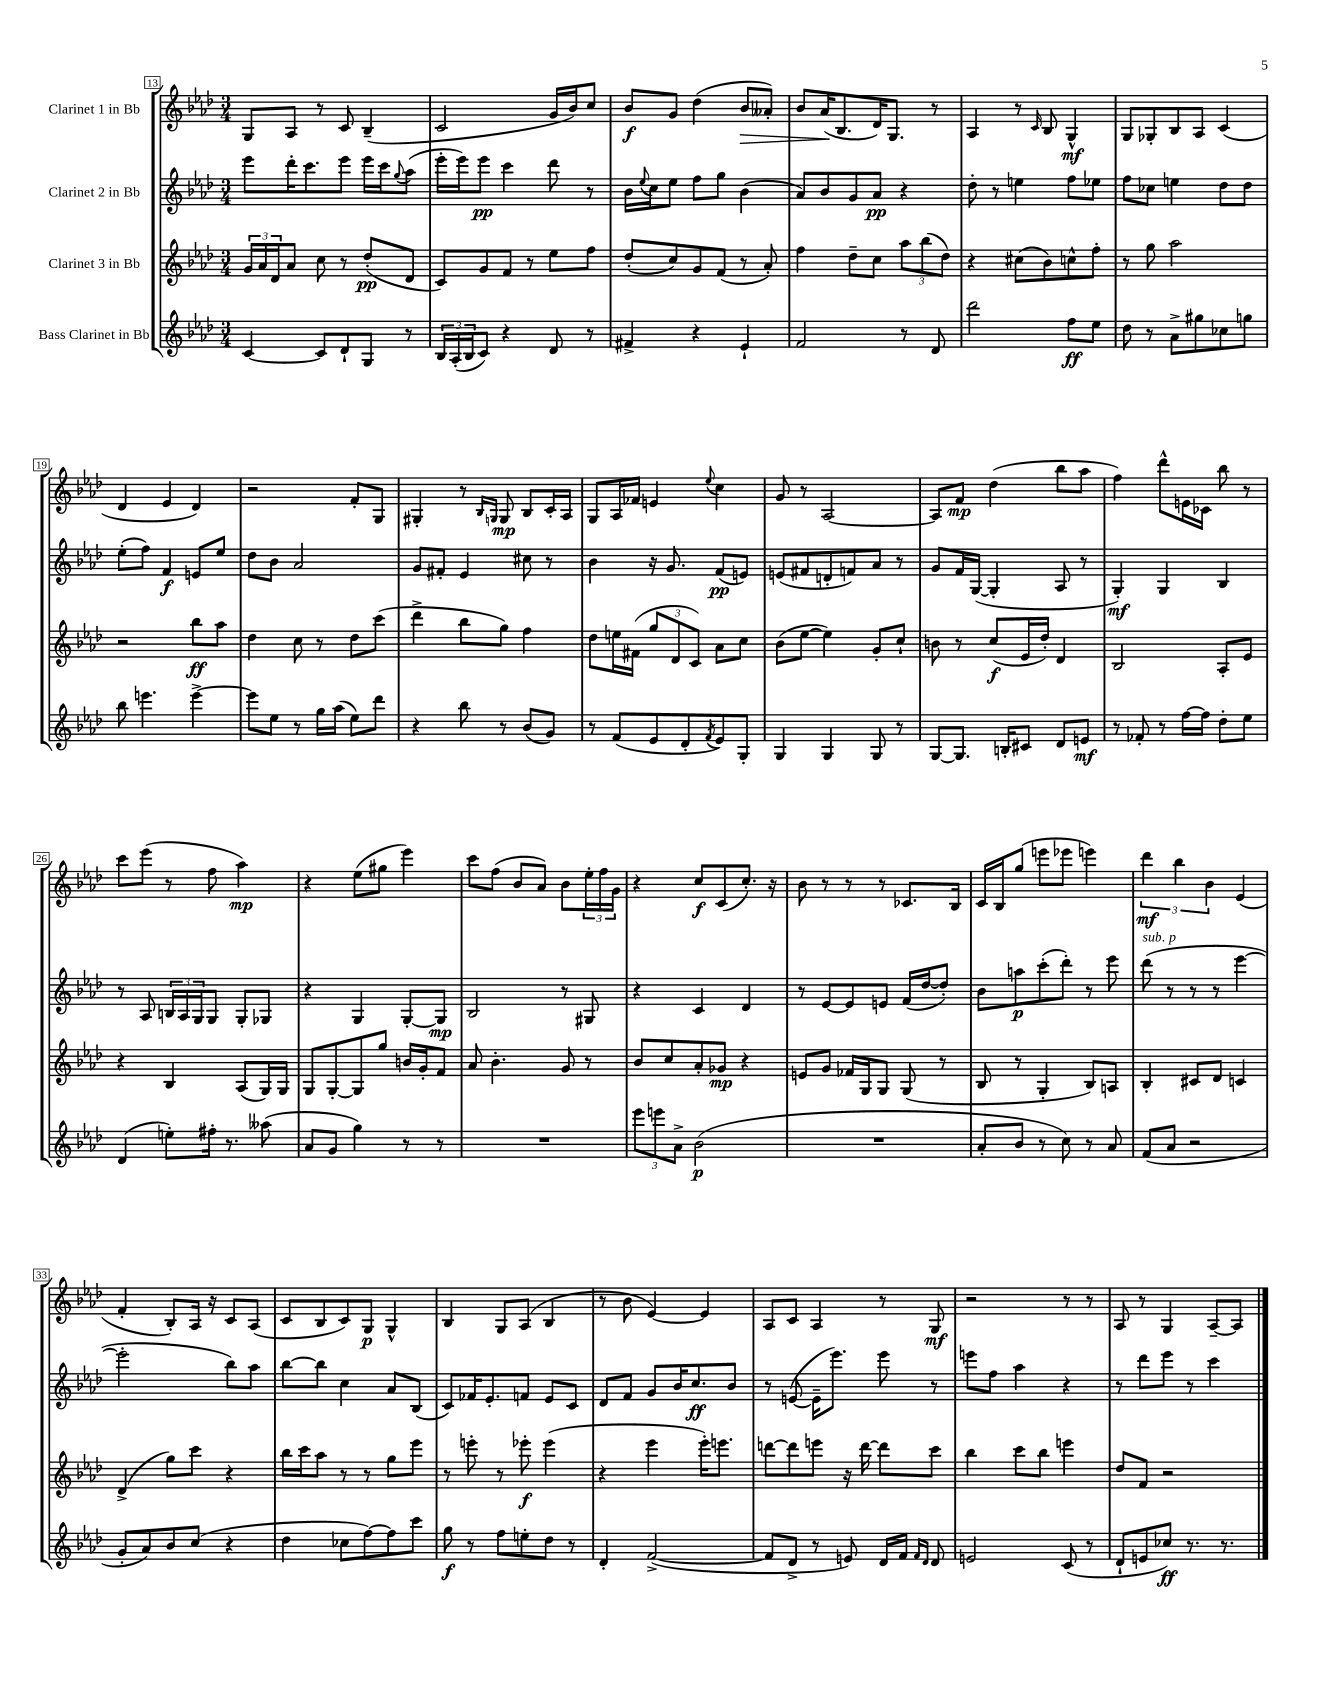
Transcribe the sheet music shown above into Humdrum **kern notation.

**kern	**kern	**kern	**kern
*staff4	*staff3	*staff2	*staff1
*clefG2	*clefG2	*clefG2	*clefG2
*k[b-e-a-d-]	*k[b-e-a-d-]	*k[b-e-a-d-]	*k[b-e-a-d-]
*M3/4	*M3/4	*M3/4	*M3/4
[4c	24g	8eee-	8G
.	24a-	.	.
.	24d-	.	.
.	8a-	16ddd-'	8A-
.	.	8.ccc	.
8c]	8cc	.	8r
8d-`	8r	8eee-	8c
8G	(8dd-'	16eee-	(4B-~
.	.	16ccc	.
.	.	8qqgg	.
8r	8d-	(8aa-	.
=	=	=	=
24B-	8c)	16eee-'	2c
(24A-'	.	.	.
.	.	16eee-)	.
24B-	.	.	.
8c)	8g	8eee-	.
4r	8f	4ccc	.
.	8r	.	.
8d-	8ee-	8ddd-	16g
.	.	.	16b-)
8r	8ff	8r	8cc
=	=	=	=
4f#^	(8dd-'	16b-	8b-
.	.	8qqee-	.
.	.	16cc	.
.	8cc)	8ee-	8g
4r	8g	8ff	(4dd-
.	(8f	8gg	.
4e-`	8r	(4b-	8b-
.	8a-')	.	8a--')
=	=	=	=
2f	4ff	8a-)	8b-
.	.	8b-	(16a-
.	.	.	8.B-
.	8dd-~	8g	.
.	8cc	8a-	16d-)
.	.	.	8.G
8r	12aa-	4r	.
.	(12bb-	.	.
8d-	.	.	8r
.	12dd-)	.	.
=	=	=	=
2ddd-	4r	8dd-'	4A-
.	.	8r	.
.	(8cc#	4ee	8r
.	.	.	16qqc
.	8b-)	.	8B-
8ff	8cc^^	8ff	4G^^
8ee-	8ff'	8ee-	.
=	=	=	=
8dd-	8r	8ff	8G
8r	8gg	8cc-	8G-'
8a-^	2aa-	4ee	8B-
8gg#	.	.	8A-
8cc-	.	8dd-	(4c
8gg	.	8dd-	.
=	=	=	=
8bb-	2r	(8ee-'	4d-
4.eee	.	8ff)	.
.	.	4f	4e-
[4eee^	8bb-	8e	4d-)
.	8aa-	8ee-	.
=	=	=	=
8eee]	4dd-	8dd-	2r
8ee-	.	8b-	.
8r	8cc	2a-	.
16gg	8r	.	.
(16aa-	.	.	.
8ee-)	8dd-	.	8f'
8ddd-	(8ccc	.	8G
=	=	=	=
4r	4ddd-^	8g	4G#'
.	.	8f#'	.
8bb-	8bb-	4e-	8r
.	.	.	16qqB-
.	.	.	16qqG
8r	8gg)	.	8G
(8b-	4ff	8cc#	8B-
8g)	.	8r	16c'
.	.	.	16A-
=	=	=	=
8r	8dd-	4b-	8G
(8f	16ee	.	16A-
.	(16f#	.	16f-
8e-	12gg	16r	4e
.	.	8.g	.
.	12d-	.	.
8d-'	.	.	.
.	12c)	.	.
8qf	.	.	8qqee-
8e-)	8a-	(8f	4cc
8G'	8cc	8e)	.
=	=	=	=
4G	(8b-	(8e	8g
.	[8ee-	8f#	8r
4G	4ee-])	8d'	[2A-
.	.	8f)	.
8G	8g'	8a-	.
8r	8cc`	8r	.
=	=	=	=
[8G	8b	8g	8A-]
8.G]	8r	16f	8f
.	.	([16G	.
.	(8cc	4G']	(4dd-
16B'	.	.	.
8c#	16e-	.	.
.	16dd-')	.	.
8d-	4d-	8A-	8bb-
8e	.	8r	8aa-
=	=	=	=
8r	2B-	4G')	4ff)
8f-'	.	.	.
8r	.	4G	8ddd-^^
[16ff	.	.	16e
16ff]	.	.	16c-
8dd-'	8A-'	4B-	8bb-
8ee-	8e-	.	8r
=	=	=	=
(4d-	4r	8r	8ccc
.	.	8A-	(8eee-
8ee')	4B-	24B	8r
.	.	24A-	.
.	.	24G	.
16ff#'	.	8G	8ff
8.r	.	.	.
.	(8A-	8G'	4aa-)
(8aa--	16G)	8G-	.
.	16G	.	.
=	=	=	=
8a-	8G	4r	4r
8g	[8G'	.	.
4gg)	8G]	4G	(8ee-
.	8gg	.	8gg#
8r	16b	[8G'	4eee-)
.	16g'	.	.
8r	8f	8G]	.
=	=	=	=
2.r	8a-	2B-	8ccc
.	4.b-'	.	(8ff
.	.	.	8b-
.	.	.	8a-)
.	8g	8r	8b-
.	8r	8G#	24ee-'
.	.	.	24ff
.	.	.	24g
=	=	=	=
12eee-	8b-	4r	4r
12eee	.	.	.
.	8cc	.	.
12a-^	.	.	.
(2b-	8a-'	4c	8cc
.	8g-	.	(8c
.	4r	4d-	8.cc')
.	.	.	16r
=	=	=	=
2.r	8e	8r	8b-
.	8g	[8e-	8r
.	16f-	8e-]	8r
.	16G	.	.
.	8G	8e	8r
.	(8G	(16f	8.c-
.	.	[16dd-	.
.	8r	8dd-'])	.
.	.	.	16B-
=	=	=	=
8a-'	8B-	8b-	16c
.	.	.	16B-
8b-	8r	8aa	(8gg
8r	4G'	(8ccc'	8eee
8cc)	.	8ddd-')	8eee-
8r	8B-)	8r	4eee)
8a-	8A	8eee-	.
=	=	=	=
(8f	4B-'	(8ddd-	6ddd-
8a-	.	8r	.
.	.	.	6bb-
2r	8c#	8r	.
.	.	.	6b-
.	8d-	8r	.
.	4c	[4eee-	(4e-
=	=	=	=
8g'	(4d-^	2eee-']	4f'
8a-)	.	.	.
8b-	8gg)	.	8B-')
(8cc	8ccc	.	16A-
.	.	.	16r
4r	4r	8bb-)	8c
.	.	8aa-	(8A-
=	=	=	=
4dd-	16bb-	[8bb-	8c
.	16ccc	.	.
.	8aa-	8bb-]	8B-
8cc-	8r	4cc	8c)
[8ff)	8r	.	8G
8ff]	8gg	8a-	4G^^
8ccc	8eee-	(8B-	.
=	=	=	=
8gg	8r	8c)	4B-
8r	8eee'	16f-	.
.	.	8.e-'	.
8ff	8r	.	8G
8ee'	8eee-'	8f	(8A-
8dd-	(4eee-	8e-	4B-
8r	.	8c	.
=	=	=	=
4d-'	4r	8d-	8r
.	.	8f	8b-
([2f^	4eee-	8g	[4e-)
.	.	16b-	.
.	.	8.cc	.
.	16eee-')	.	4e-]
.	8.eee	.	.
.	.	8b-	.
=	=	=	=
8f]	[8ddd	8r	8A-
8d-^	8ddd]	([8e	8c
8r	8eee	16e~]	4A-
.	.	8.eee-)	.
8e)	16r	.	.
.	[16ddd	.	.
16d-	8ddd]	8eee-	8r
16f	.	.	.
16qqf	.	.	.
16qqd-	.	.	.
8d-	8ccc	8r	8G
=	=	=	=
2e	4bb-	8eee	2r
.	.	8ff	.
.	8ccc	4aa-	.
.	8bb-	.	.
(8c	4eee	4r	8r
8r	.	.	8r
=	=	=	=
8d-`	8dd-	8r	8A-
8e	8f	8ddd-	8r
8cc-)	2r	8eee-	4G
8.r	.	8r	.
.	.	4ccc	[8A-~
8.r	.	.	.
.	.	.	8A-]
==	==	==	==
*-	*-	*-	*-
